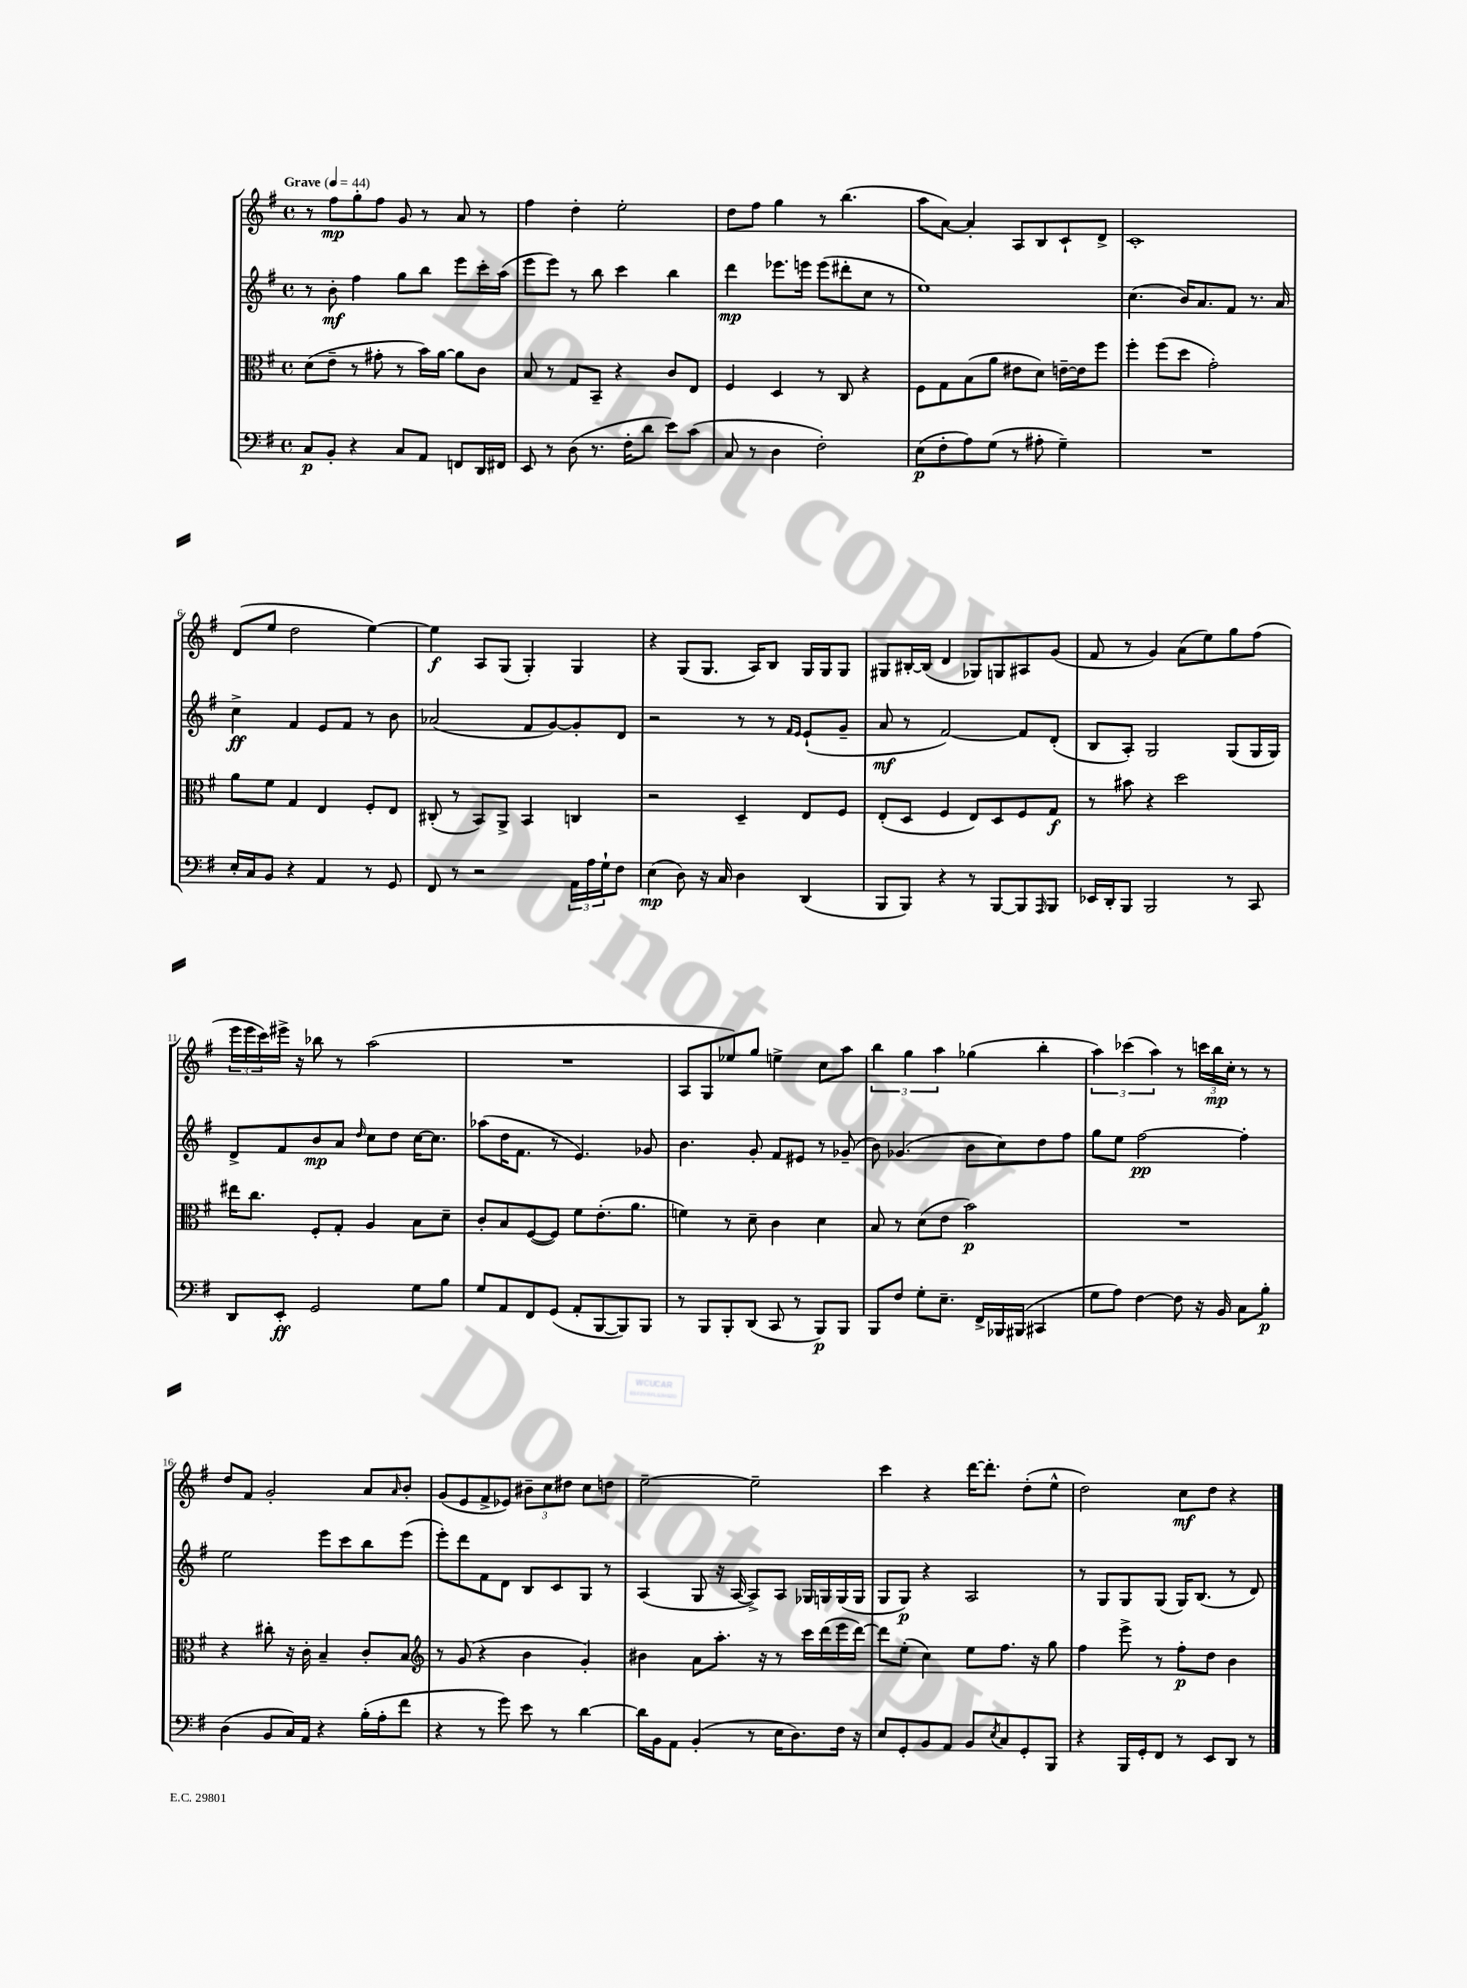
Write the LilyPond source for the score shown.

<<
\new StaffGroup <<
\new Staff = "s0" {
    \clef treble \key g \major \defaultTimeSignature \time 4/4 \tempo "Grave" 4 = 44
    r8 fis''8\mp g''8-. fis''8 g'8 r8 a'8 r8 |
    fis''4 d''4-. e''2-. |
    d''8 fis''8 g''4 r8 b''4.( |
    a''8 a'8~) a'4-. a8 b8 c'8-! d'8-> |
    c'1-. |
    d'8( e''8 d''2 e''4~) |
    e''4\f a8 g8( g4-.) g4 |
    r4 g8( g8. a16) b8 g16 g16 g8 |
    gis8 bis16~-. bis16( d'4 ges8) g8 ais8 g'8( |
    fis'8 r8 g'4) a'8( e''8) g''8 fis''8( |
    \tuplet 3/2 { e'''16 e'''16 c'''16) } eis'''16-> r16 bes''8 r8 a''2( |
    R1 |
    a8 g8 ees''8) g''8 e''4-> c''8 a''8 |
    \tuplet 3/2 { b''4 g''4 a''4 } ges''4( b''4-. |
    \tuplet 3/2 { a''4) ces'''4( a''4) } r8 \tuplet 3/2 { c'''16 b''16\mp c''16-. } r8 r8 |
    d''8 fis'8 g'2-. a'8 \grace { a'16 } b'8-. |
    g'8( e'8 fis'8-> ees'8) \tuplet 3/2 { bis'8-- c''8 dis''8 } c''8 d''8 |
    e''2~-- e''2-- |
    c'''4 r4 d'''16~ d'''8.-. d''8-.( e''8-^ |
    d''2) c''8\mf d''8 r4 \bar "|." |
}
\new Staff = "s1" {
    \clef treble \key g \major \defaultTimeSignature \time 4/4
    r8 b'8-.\mf fis''4 g''8 b''8 e'''8 c'''16-. a''16( |
    e'''8 e'''8) r8 b''8 c'''4 b''4 |
    d'''4\mp ees'''8. e'''16 e'''8( dis'''8-. c''8 r8 |
    e''1) |
    c''4.( b'16) a'8. fis'8 r8. a'16 |
    c''4->\ff fis'4 e'8 fis'8 r8 b'8 |
    aes'2( fis'8 g'8~) g'8-. d'8 |
    r2 r8 r8 \grace { fis'16 e'16 } e'8-!( g'8-- |
    a'8\mf r8 fis'2~) fis'8 d'8-.( |
    b8 a8-.) g2 g8( g16 g16) |
    d'8-> fis'8 b'8\mp a'8 \grace { d''16 } c''8 d''8 c''16~ c''8. |
    aes''8( d''16 fis'8. r8 e'4.) ges'8 |
    b'4. g'8-. fis'8 eis'8 r8 ges'8--( |
    b'8) ges'4.( b'8 c''8) d''8 fis''8 |
    g''8 e''8 fis''2~\pp fis''4-. |
    e''2 e'''8 c'''8 b''8 e'''8( |
    e'''8-.) d'''8 fis'8 d'8 b8 c'8 g8 r8 |
    a4( g8 r16 a16~ a8->) a8 ges16 g16 g16( g16 |
    g8 g8\p) r4 a2 |
    r8 g8 g8 g8( g16) b8.( r8 d'8) \bar "|." |
}
\new Staff = "s2" {
    \clef alto \key g \major \defaultTimeSignature \time 4/4
    d'8( e'8-- r8 gis'8-. r8 b'16) a'16~ a'8 c'8 |
    b8 r8 g8 b,8-- r4 c'8 e8 |
    fis4 d4 r8 c8 r4 |
    fis8 g8 b8( a'8 eis'8 d'8) e'16~-- e'16 fis''8 |
    fis''4-. fis''8( d''8 g'2-.) |
    a'8 fis'8 g4 e4 fis8-. e8 |
    cis8-.( r8 b,8) a,8-> b,4 c4 |
    r2 d4-- e8 fis8 |
    e8-.( d8 fis4 e8) d8 fis8 g8\f |
    r8 bis'8 r4 d''2 |
    eis''16 c''8. fis8-. g8-. a4 b8 d'8-- |
    c'8-. b8 fis8~( fis8) fis'8 e'8.-.( a'8. |
    f'4) r8 d'8-- c'4 d'4 |
    b8 r8 d'8( e'8 b'2\p) |
    R1 |
    r4 cis''8-. r16 c'16-. b4-- c'8-. b8 |
    \clef treble r8 g'8( r4 b'4 g'4-.) |
    bis'4 a'8 a''8.-. r16 r8 c'''16 d'''16( e'''16 d'''16~) |
    d'''8 e''8-.( c''4) e''8 fis''8. r16 g''8 |
    fis''4 e'''8-> r8 fis''8-.\p d''8 b'4 \bar "|." |
}
\new Staff = "s3" {
    \clef bass \key g \major \defaultTimeSignature \time 4/4
    c8\p b,8-. r4 c8 a,8 f,8 d,16 fis,16 |
    e,8 r8 d8( r8. fis16-. d'8 e'8) c'8( |
    c8 r8 d4 fis2-.) |
    e8\p( fis8-. a8) g8( r8 ais8-. g4--) |
    R1 |
    e16-. c16 b,8 r4 a,4 r8 g,8 |
    fis,8 r8 r2 \tuplet 3/2 { a,16 a16 g16-! } fis8 |
    e4\mp( d8) r16 c16 d4 d,4( |
    b,,8 b,,8) r4 r8 b,,8~ b,,8 \grace { a,,16 } b,,8 |
    ees,16 d,16-. b,,8 b,,2 r8 c,8 |
    d,8 e,8-.\ff g,2 g8 b8 |
    g8 a,8 fis,8 g,8( a,8-. b,,8~ b,,8) b,,8 |
    r8 b,,8 b,,8-. d,8( c,8 r8 b,,8\p) b,,8 |
    b,,8 fis8 g8-. e8.-- fis,16-> bes,,16 bis,,16( cis,4 |
    g8 a8) fis4~ fis8 r16 b,16 c8 b8-.\p |
    d4( b,8 c16) a,16 r4 b16-.( a16-. fis'8 |
    r4 r8 g'8) e'8 r8 d'4~ |
    d'16 b,16 a,8 b,4-.( r8 e16 d8.) fis16 r16 |
    e8 g,8-. b,8 a,8 b,8 \acciaccatura { e8 } c8 g,8-. b,,8 |
    r4 b,,16 g,16-. fis,8 r8 e,8 d,8 r8 \bar "|." |
}
>>
>>
